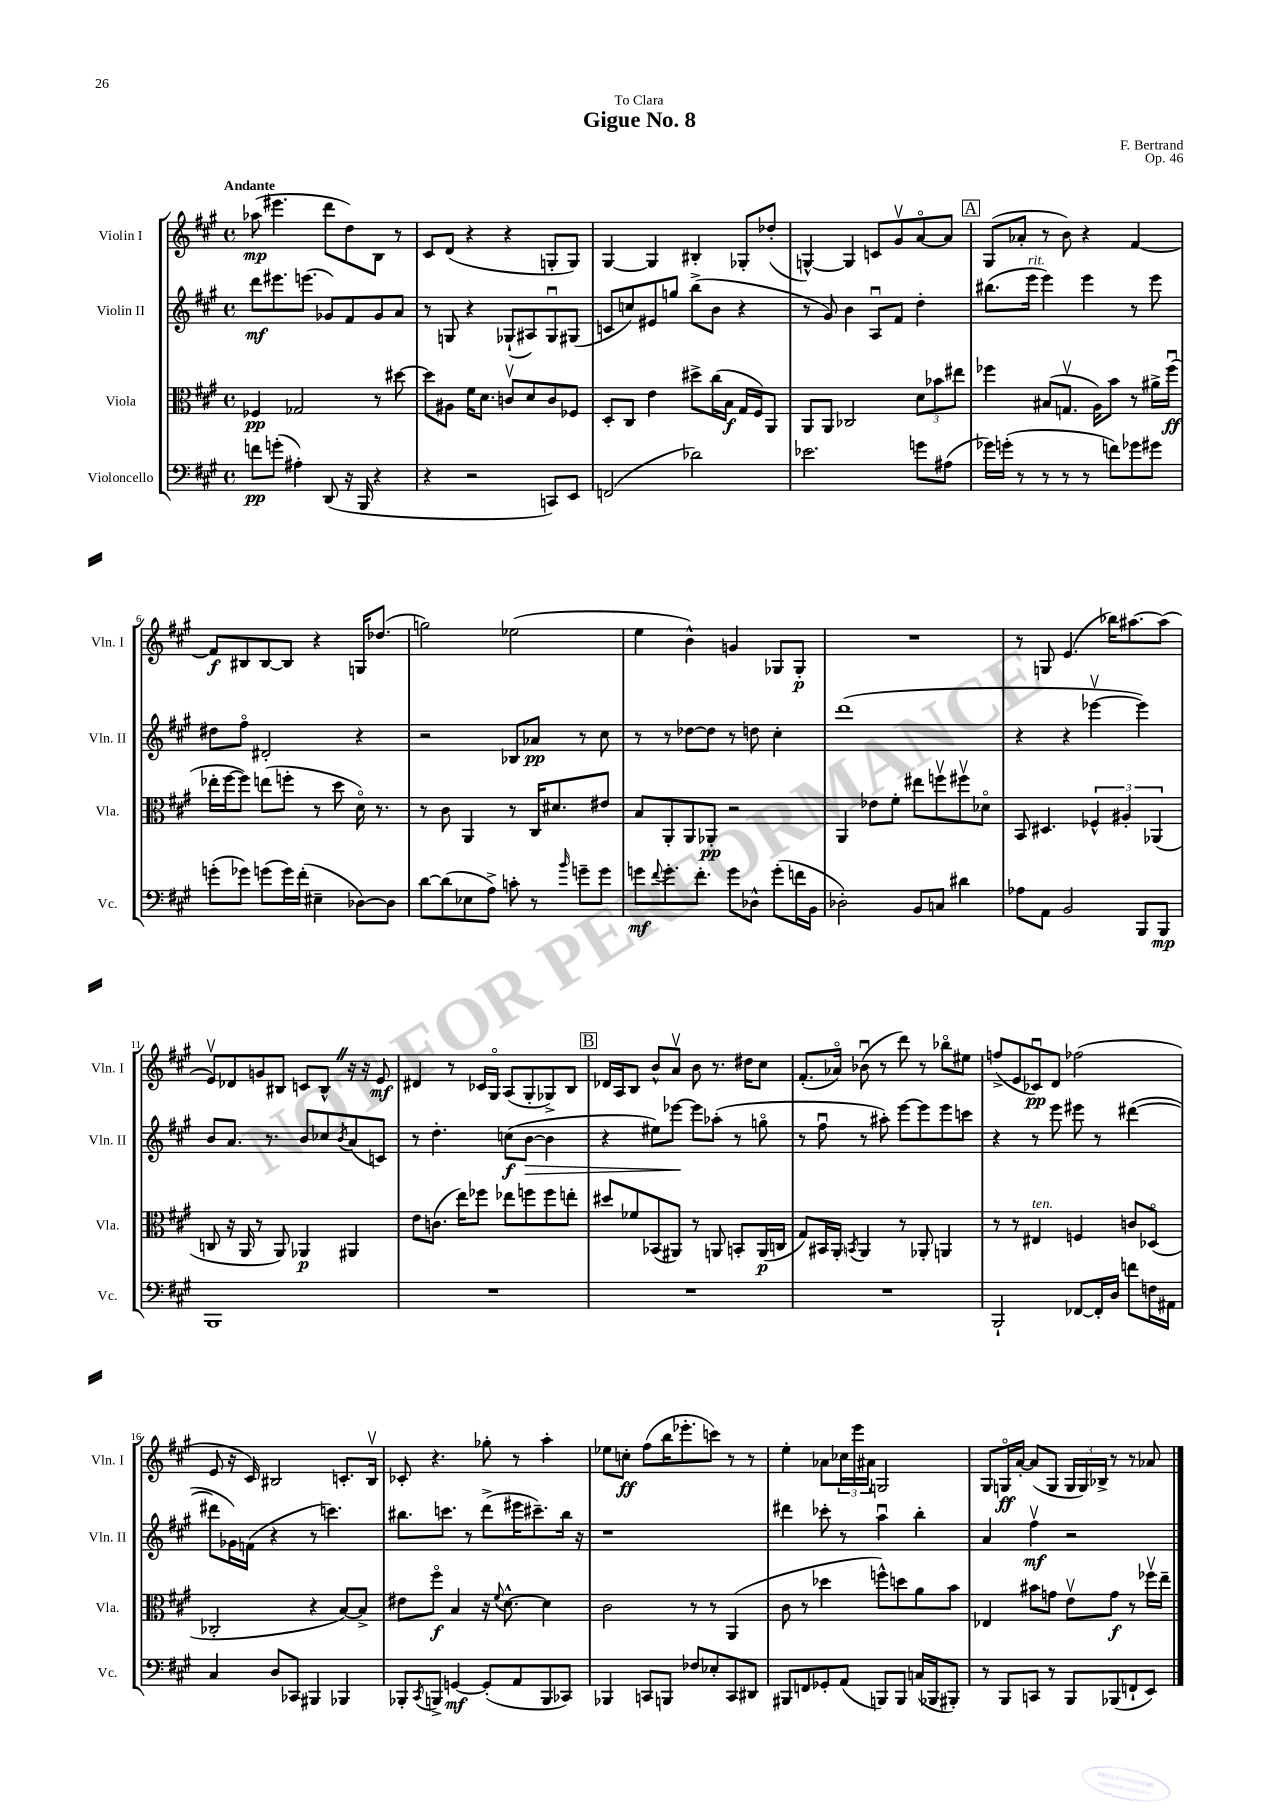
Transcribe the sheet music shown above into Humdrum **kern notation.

**kern	**dynam	**kern	**dynam	**kern	**dynam	**kern	**dynam
*part4	*part4	*part3	*part3	*part2	*part2	*part1	*part1
*staff4	*staff4	*staff3	*staff3	*staff2	*staff2	*staff1	*staff1
*I"Violoncello	*	*I"Viola	*	*I"Violin II	*	*I"Violin I	*
*I'Vc.	*	*I'Vla.	*	*I'Vln. II	*	*I'Vln. I	*
*clefF4	*	*clefC3	*	*clefG2	*	*clefG2	*
*k[f#c#g#]	*	*k[f#c#g#]	*	*k[f#c#g#]	*	*k[f#c#g#]	*
*M4/4	*	*M4/4	*	*M4/4	*	*M4/4	*
*met(c)	*	*met(c)	*	*met(c)	*	*met(c)	*
=1	=1	=1	=1	=1	=1	=1	=1
!	!	!	!	!	!	!LO:TX:a:B:t=Andante	!
8fn\L	pp	4F-X/	pp	8ddd\L	mf	(8aa-X\	mp
(8gn'\J	.	.	.	8.eee#X\	.	4.eee#X\	.
4A#X'\)	.	2G-X/	.	.	.	.	.
.	.	.	.	(8.eeen\J	.	.	.
(8DD/	.	.	.	8g-X/L)	.	8ddd\L	.
16r	.	.	.	8f#/	.	8dd\)	.
16BBB/	.	.	.	.	.	.	.
4r	.	8r	.	8g-/	.	8B\J	.
.	.	[8dd#X\	.	8a/J	.	8r	.
=2	=2	=2	=2	=2	=2	=2	=2
4r	.	8dd#\L]	.	8r	.	8c#/L	.
.	.	8A#X\J	.	8Gn/	.	(8d/J	.
2r	.	16f#\KL	.	4r	.	4r	.
.	.	8.d\J	.	.	.	.	.
.	.	8cnv/L	.	(8G-X`/L	.	4r	.
.	.	8d/	.	8A#X/)	.	.	.
8CCn/L)	.	8c/	.	8G-u/	.	8Gn'/L	.
8EE/J	.	8F-X/J	.	(8G#X/J	.	8G/J)	.
=3	=3	=3	=3	=3	=3	=3	=3
(2FFn/	.	8D'/L	.	8cn/L	.	[4G#/	.
.	.	8C#/J	.	8ccn/)	.	.	.
.	.	4e\	.	8e#X/	.	4G#/]	.
.	.	.	.	8ggn/J	.	.	.
2d-X\)	.	8dd#X^\L	.	(8bb^\L	.	4B#X'/	.
.	.	(16cc#\L	.	8b\J	.	.	.
.	.	16B\JJ	f	.	.	.	.
.	.	16G#/LL	.	4r	.	8G-X'/L	.
.	.	16F#/J)	.	.	.	.	.
.	.	8AA/J	.	.	.	(8dd-X'/J	.
=4	=4	=4	=4	=4	=4	=4	=4
2.e-X\	.	8AA/L	.	8r	.	[4Gn^^/)	.
.	.	8AA/J	.	8g#/)	.	.	.
.	.	2C-X/	.	4b\	.	4G/]	.
.	.	.	.	8Au/L	.	8cn/L	.
.	.	.	.	8f#/J	.	8g#v/	.
8gn\L	.	12d\L	.	4dd'\	.	[8a/	.
.	.	12b-X\	.	.	.	.	.
(8A#X\J	.	.	.	.	.	8a/J]	.
.	.	12ee#X\J	.	.	.	.	.
!!LO:REH:place=s1:t=A
=5	=5	=5	=5	=5	=5	=5	=5
16g-X\LL)	.	4ff-X\	.	(8.bb#X\L	.	(8G#/L	.
(16gn'\JJ	.	.	.	.	.	.	.
8r	.	.	.	.	.	8a-X'/J	.
!	!	!	!	!LO:TX:a:i:t=rit.	!	!	!
.	.	.	.	16eee\Jk	.	.	.
8r	.	(8B#X/L	.	4eee\)	.	8r	.
8r	.	8.Gnv/J	.	.	.	8b\)	.
8r	.	.	.	4eee\	.	4r	.
.	.	16A\KL)	.	.	.	.	.
8fn\L)	.	8b\J	.	.	.	.	.
8g-X\	.	8r	.	8r	.	[4f#/	.
8g#X\J	.	16a#X^\LL	.	8eee\	.	.	.
.	.	(16ff-u\JJ	ff	.	.	.	.
!!LO:LB:g=z
=6	=6	=6	=6	=6	=6	=6	=6
(8gn'\L	.	16ee-X'\LL	.	8dd#X\L	.	8f#/L]	f
.	.	[16ff#\J	.	.	.	.	.
8g-X\J)	.	8ff#\J])	.	8ff#\J	.	8B#X/	.
(8gn\L	.	(8een\L	.	2d#X'/	.	[8B#/	.
16g\L)	.	8ffn'\J	.	.	.	8B#/J]	.
(16f#'\JJ	.	.	.	.	.	.	.
4E#X~\	.	8r	.	.	.	4r	.
.	.	8dd\	.	.	.	.	.
[8D-X\L)	.	16d\)	.	4r	.	16Gn/KL	.
.	.	8.r	.	.	.	(8.dd-X/J	.
8D-\J]	.	.	.	.	.	.	.
=7	=7	=7	=7	=7	=7	=7	=7
[8d\L	.	8r	.	2r	.	2ggn\)	.
(8d\]	.	8c#\	.	.	.	.	.
8E-X\	.	4AA/	.	.	.	.	.
8A^\J)	.	.	.	.	.	.	.
8cn'\	.	8r	.	8B-X/L	.	(2ee-X\	.
8r	.	16C#/KL	.	8a-X/J	pp	.	.
.	.	8.d#X/	.	.	.	.	.
16qqb/	.	.	.	.	.	.	.
8gn~\L	.	.	.	8r	.	.	.
8g\J	.	8e#X/J	.	8cc#\	.	.	.
=8	=8	=8	=8	=8	=8	=8	=8
8gn\L	mf	8B/L	.	8r	.	4ee\	.
8qqf#/	.	.	.	.	.	.	.
8.g'\	.	8AA'/	.	8r	.	.	.
.	.	8AA/	.	[8dd-X\L	.	4b^^\)	.
8.f#'\J	.	.	.	.	.	.	.
.	.	8AA-X'/J	pp	8dd-\J]	.	.	.
8g\L	.	2r	.	8r	.	4gn/	.
8D-X^^\J	.	.	.	8ddn\	.	.	.
(8g'\L	.	.	.	4cc#'\	.	8G-X/L	.
16fn\L	.	.	.	.	.	8G-'/J	p
16BB\JJ	.	.	.	.	.	.	.
=9	=9	=9	=9	=9	=9	=9	=9
2D-X'\)	.	4AA/	.	(1ddd	.	1r	.
.	.	8e-X\L	.	.	.	.	.
.	.	8f#'\J	.	.	.	.	.
8BB/L	.	8ee#X\L	.	.	.	.	.
8Cn/J	.	8ffnv\	.	.	.	.	.
4d#X\	.	8ff#Xv\	.	.	.	.	.
.	.	8d-X\J	.	.	.	.	.
=10	=10	=10	=10	=10	=10	=10	=10
8A-X\L	.	8BB/	.	4r	.	8r	.
8AA\J	.	4.D#X/	.	.	.	8Gn/	.
2BB/	.	.	.	4r	.	(4.e/	.
.	.	6F-X^^/	.	[4eee-Xv\	.	.	.
.	.	.	.	.	.	16bb-X\KL)	.
.	.	6A#X'/	.	.	.	.	.
.	.	.	.	.	.	[8.aa#X\	.
8BBB/L	.	.	.	4eee-\])	.	.	.
.	.	(6AA-X/	.	.	.	.	.
8BBB/J	mp	.	.	.	.	(8aa#\J]	.
!!LO:LB:g=z
=11	=11	=11	=11	=11	=11	=11	=11
1BBB	.	8Cn/	.	8b/L	.	8ev/L)	.
.	.	16r	.	8.a/J	.	8d-X/	.
.	.	16AA/	.	.	.	.	.
.	.	8r	.	.	.	8gn/	.
.	.	.	.	8.r	.	.	.
.	.	8AA/)	.	.	.	8B#X/J	.
.	.	4AA-X/	p	8b/L	.	8cn/L	.
.	.	.	.	8cc-X/	.	8B#^^Z/J	.
.	.	.	.	8qb/	.	.	.
.	.	4AA#X/	.	(8a/	.	16r	.
.	.	.	.	.	.	16r	.
.	.	.	.	8cn/J)	.	8e/	mf
=12	=12	=12	=12	=12	=12	=12	=12
1r	.	8e\L	.	8r	.	4d#X/	.
.	.	(8.cn\J	.	4.dd'\	.	.	.
.	.	.	.	.	.	8r	.
.	.	16ee\KL)	.	.	.	.	.
.	.	8ff-X\J	.	.	.	16c-X/LL	.
.	.	.	.	.	.	16G#/JJ	.
.	.	8ee-X\L	.	(8ccn\L	f	(8A/L	.
!	!	!	!	!	!LO:HP:b	!	!
.	.	8ffn\	.	[8b\J	>	8G#'/	.
.	.	8ff\	.	4b\]	.	8G-X^/)	.
.	.	8een'\J	.	.	.	8B/J	.
!!LO:REH:place=s1:t=B
=13	=13	=13	=13	=13	=13	=13	=13
1r	.	8dd#X/L	.	4r	.	16d-X/LL	.
.	.	.	.	.	.	16A/J	.
.	.	8f-X/	.	.	.	8B/J	.
.	.	(8BB-X/	.	8ee#X\L)	.	8b^^/L	.
.	.	8AA#X/J)	.	[8eee-X\J	.	8av/J	.
.	.	8r	.	8eee-\L]	]	8b\	.
.	.	8AAn/	.	(8aa-X'\J	.	8.r	.
.	.	8BBn'/L	.	8r	.	.	.
.	.	.	.	.	.	16dd#X\KL	.
.	.	(16AA/L	p	8ggn\	.	8cc#\J	.
.	.	16Cn/JJ	.	.	.	.	.
=14	=14	=14	=14	=14	=14	=14	=14
1r	.	8G#/L)	.	8r	.	(8.f#'/L	.
.	.	16BB#X/L	.	8ff#u\	.	.	.
.	.	16AA'/JJ	.	.	.	16a-X/Jk)	.
.	.	8qBBn/	.	.	.	.	.
.	.	4AA/	.	8r	.	(8b-Xu\	.
.	.	.	.	8aa#X'\)	.	8r	.
.	.	8r	.	[8eee\L	.	8ddd\)	.
.	.	8AA-X'/	.	8eee\]	.	8r	.
.	.	4AAn/	.	8eee\	.	8bb-X\L	.
.	.	.	.	8cccn\J	.	8ee#X\J	.
=15	=15	=15	=15	=15	=15	=15	=15
2BBB`/	.	8r	.	4r	.	(8ffn^/L	.
.	.	8r	.	.	.	8e/	.
!	!	!LO:TX:a:i:t=ten.	!	!	!	!	!
.	.	4E#X/	.	8r	.	8c-Xu/)	pp
.	.	.	.	8eee\	.	8d/J	.
[8FF-X/L	.	4Fn/	.	8eee#X\	.	(2ff-X\	.
16FF-'/L]	.	.	.	8r	.	.	.
16D/JJ	.	.	.	.	.	.	.
8fn\L	.	8cn/L	.	([4ddd#X\	.	.	.
16Fn\L	.	(8D-X/J	.	.	.	.	.
16AA#X\JJ	.	.	.	.	.	.	.
!!LO:LB:g=z
=16	=16	=16	=16	=16	=16	=16	=16
4C#/	.	2C-X'/	.	8ddd#X\L]	.	8e/	.
.	.	.	.	16g-X\L)	.	16r	.
.	.	.	.	(16fn\JJ	.	16c#/)	.
8D/L	.	.	.	4r	.	2B#X/	.
8CC-X/J	.	.	.	.	.	.	.
4BBB#X/	.	4r	.	8r	.	.	.
.	.	.	.	4.cccn\)	.	.	.
4BBB-X/	.	[8B/L)	.	.	.	8.cn'/L	.
.	.	8B^/J]	.	.	.	.	.
.	.	.	.	.	.	16B#v/Jk	.
=17	=17	=17	=17	=17	=17	=17	=17
8BBB-X'/L	.	8e#X\L	.	8.bb#X\L	.	8c-X'/	.
8qCC#/	.	.	.	.	.	.	.
8BBBn^/J	.	8ff#\J	f	.	.	4.r	.
.	.	.	.	8.cccn\J	.	.	.
[4GGn/	mf	4B/	.	.	.	.	.
.	.	.	.	8r	.	.	.
(8GG'/L]	.	16r	.	(8ddd^\L	.	8gg-X'\	.
.	.	8qqf#/	.	.	.	.	.
.	.	[8.d^^\	.	.	.	.	.
8AA/	.	.	.	16eee#X\K	.	8r	.
.	.	.	.	8.ccc#X~\)	.	.	.
8BBB/	.	4d\]	.	.	.	4aa'\	.
8CC-X/J)	.	.	.	16bb#\Jk	.	.	.
.	.	.	.	16r	.	.	.
=18	=18	=18	=18	=18	=18	=18	=18
4BBB-X/	.	2c#\	.	1r	.	8ee-X\L	.
.	.	.	.	.	.	8ccn'\J	ff
8CCn/L	.	.	.	.	.	(8ff#\L	.
8BBBn/J	.	.	.	.	.	16bb\K	.
.	.	.	.	.	.	8.eee-X'\	.
8F-X/L	.	8r	.	.	.	.	.
8E-X'/	.	8r	.	.	.	8cccn\J)	.
8CC/	.	(4AA/	.	.	.	8r	.
8DD#X/J	.	.	.	.	.	8r	.
=19	=19	=19	=19	=19	=19	=19	=19
8BBB#X/L	.	8c#\	.	4ddd#X\	.	4ee'\	.
8FFn/	.	8r	.	.	.	.	.
8GG-X'/	.	4dd-X\	.	8ccc-X'\	.	8a-X\L	.
(8AA/J	.	.	.	8r	.	24cc-X\L	.
.	.	.	.	.	.	24eee\	.
.	.	.	.	.	.	24a#X\JJ	.
8BBBn/L)	.	8ffn^^\L)	.	4aau\	.	2Gn/	.
8BBB/J	.	8ddn\	.	.	.	.	.
(16Cn/LL	.	8a\	.	4bb'\	.	.	.
16BBB-X/J	.	.	.	.	.	.	.
8BBB#X'/J)	.	8b\J	.	.	.	.	.
=20	=20	=20	=20	=20	=20	=20	=20
8r	.	4E-X/	.	4a/	.	8G#/L	.
8BBB/L	.	.	.	.	.	16Gn/L	ff
.	.	.	.	.	.	[16a'/JJ	.
8CCn/J	.	8b#X\L	.	4ff#v\	mf	(8a/L]	.
8r	.	8gn\J	.	.	.	8G/J	.
8BBB/L	.	8ev\L	.	2r	.	24G/LL	.
.	.	.	.	.	.	24G/)	.
.	.	.	.	.	.	24B-X^/JJ	.
(8BBB-X/	.	8g\J	f	.	.	8r	.
8FFn`/	.	8r	.	.	.	8r	.
8EE/J)	.	16ff-Xv\LL	.	.	.	8a-X/	.
.	.	16ee~\JJ	.	.	.	.	.
==	==	==	==	==	==	==	==
*-	*-	*-	*-	*-	*-	*-	*-
